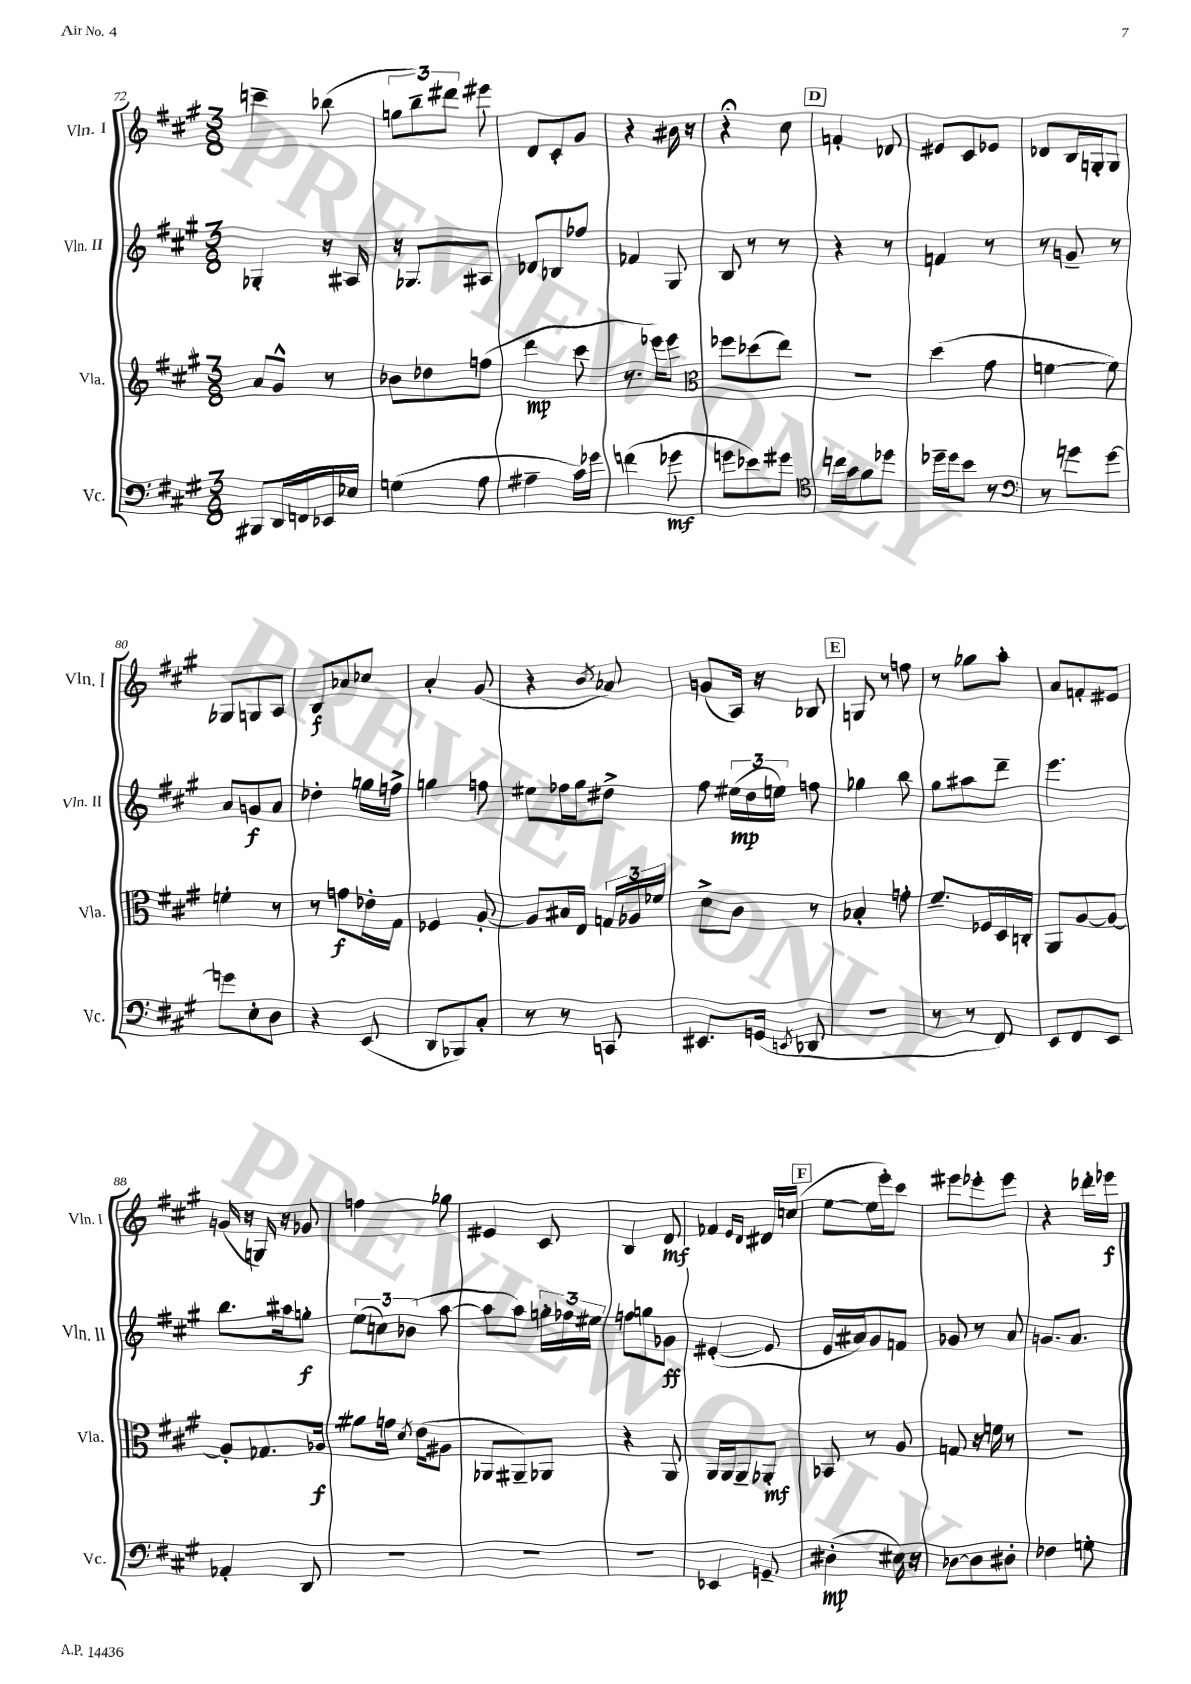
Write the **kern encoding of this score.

**kern	**kern	**kern	**kern
*staff4	*staff3	*staff2	*staff1
*clefF4	*clefG2	*clefG2	*clefG2
*k[f#c#g#]	*k[f#c#g#]	*k[f#c#g#]	*k[f#c#g#]
*M3/8	*M3/8	*M3/8	*M3/8
8BBB#/L	8a/L	4G-'/	4ccc~\
16DD/L	8g#^^/J	.	.
16FF/	.	.	.
16EE-/	8r	16r	(8bb-\
16E-/JJ	.	16A#/	.
=	=	=	=
(4G\	8b-\L	16r	12gg\L
.	.	8.G-/L	.
.	.	.	12bb~\)
.	8dd-\	.	.
.	.	.	12ddd#\J
8A\	(8ff\J	8A#/J	8eee#\
=	=	=	=
4A#~\	4ddd\	8d-/L	8d/L
.	.	8B-/	8c#'/
16c#\LL)	8ccc#\	8ff-/J	8g#/J
16g-\JJ	.	.	.
=	=	=	=
(4f\	8.r	4f-/	4r
.	16eee-\LK)	.	.
8g-\	8eee-\J	8G#/	16b#\
.	.	.	16r
=	=	=	=
*	*clefC3	*	*
8g\L	8ff-\L	8B/	4r;
8e-\)	(8dd-\	8r	.
8g#\J	8ee\J)	8r	8cc#\
=	=	=	=
*clefC4	*	*	*
16cc\LL	4.r	4r	4f'/
16g#\J	.	.	.
8f#\	.	.	.
8dd-\J	.	8r	8d-/
=	=	=	=
16dd-~\LL	(4dd\	4f/	8e#/L
16dd-\J	.	.	.
8b\J	.	.	8c#/
8r	8g#\	8r	8e-/J
=	=	=	=
*clefF4	*	*	*
8r	[4f\	8r	8d-/L
8g\L	.	8g~/	16B/L
.	.	.	16G'/J
[8g\J	8f\])	8r	8G/J
=	=	=	=
8g\]L	4f'\	8a/L	8G-/L
8E'\	.	8g/	8G/
8D\J	8r	8a/J	8A/J
=	=	=	=
4r	8r	4dd-'\	8B/L
.	8g\L	.	8a-/
(8EE/	16e-'\L	16gg\LL	8cc-/J
.	16G#\JJ	16ff^\JJ	.
=	=	=	=
8DD/L	4F-/	4gg\	4a'/
8BBB-/)	.	.	.
8C#'/J	[8A'/	8ff\	(8g#/
=	=	=	=
8r	8A/]L	8ee#\L	4r
8r	16B#/L	16ff-\L	.
.	16E/JJ	16gg#\J	.
.	.	.	8qb/
8CC/	24G/LL	8dd#^\J	8a-/)
.	24A-/	.	.
.	24f-/JJ	.	.
=	=	=	=
8.EE#/L	8d^\L	8ff#\	(8g/L
.	8c#\J	(24ee#\LL	16A/Jk)
.	.	24dd\	.
(16GG/Jk	.	.	16r
.	.	24ee\JJ)	.
8qEE/	.	.	.
8DD-/	8r	8ff\	8B-/
=	=	=	=
4.r	4B-'/	4gg-\	8G/
.	.	.	8r
.	8g'\	8bb\	8ff\
=	=	=	=
8r	8.f#~/L	8gg#\L	8r
8r	.	8aa#\	8gg-\L
.	16F-/L	.	.
8FF#/)	16D/	8ddd~\J	8aa'\J
.	16C'/JJ	.	.
=	=	=	=
8EE/L	8AA/L	4.eee\	8a/L
8FF#/	[8A/	.	8f'/
8EE/J	8A/_J	.	8e#/J
=	=	=	=
4AA-'/	8A'/]L	8.bb\L	(16g/
.	.	.	16r
.	8.G-/	.	16G/)
.	.	16aa#\k	16r
8DD/	.	8gg'\J	8g-/
.	16A-/Jk	.	.
=	=	=	=
4.r	8a#\L	(12ee\L	4ff\
.	.	12cc\)	.
.	16g\Jk	.	.
.	.	(12b-\J	.
.	8qd/	.	.
.	(16e\LK	.	.
.	8A#\J	[8aa\	8gg-\
=	=	=	=
4.r	8AA-/L	8aa\]L	4e#/
.	8AA#~/)	8aa\J)	.
.	8AA-/J	24gg'\LL	8c#/
.	.	24ff-\	.
.	.	24ee#\JJ	.
=	=	=	=
4.r	4r	8ff\L	4B/
.	.	8gg\	.
.	8AA/	8g-\J	8d/
=	=	=	=
4EE-/	16AA/LL	([4e#'/	4f-/
.	16AA/J	.	.
.	8AA~/	.	.
.	.	.	16qqe/LL
.	.	.	16qqd/JJ
8GG~/	8AA-'/J	8e#/]	16d#/LL
.	.	.	(16cc/JJ
=	=	=	=
(4D#'\	8BB-/	16e/LL	[8ee\L
.	.	16a#/J)	.
.	8r	8g#/	16ee\]L
.	.	.	16eee'\J)
16E#\)	8A/	8f/J	8ccc#\J
16r	.	.	.
=	=	=	=
[8D-\L	8G/	8g-/	8eee#\L
8D-\]	16r	8r	8eee-'\
.	16f\	.	.
8D#'\J	8r	8a/	8eee-\J
=	=	=	=
4F-\	4.r	8.g/L	4r
.	.	8.a/J	.
8G'\	.	.	16ddd-'\LL
.	.	.	16eee-\JJ
==	==	==	==
*-	*-	*-	*-
